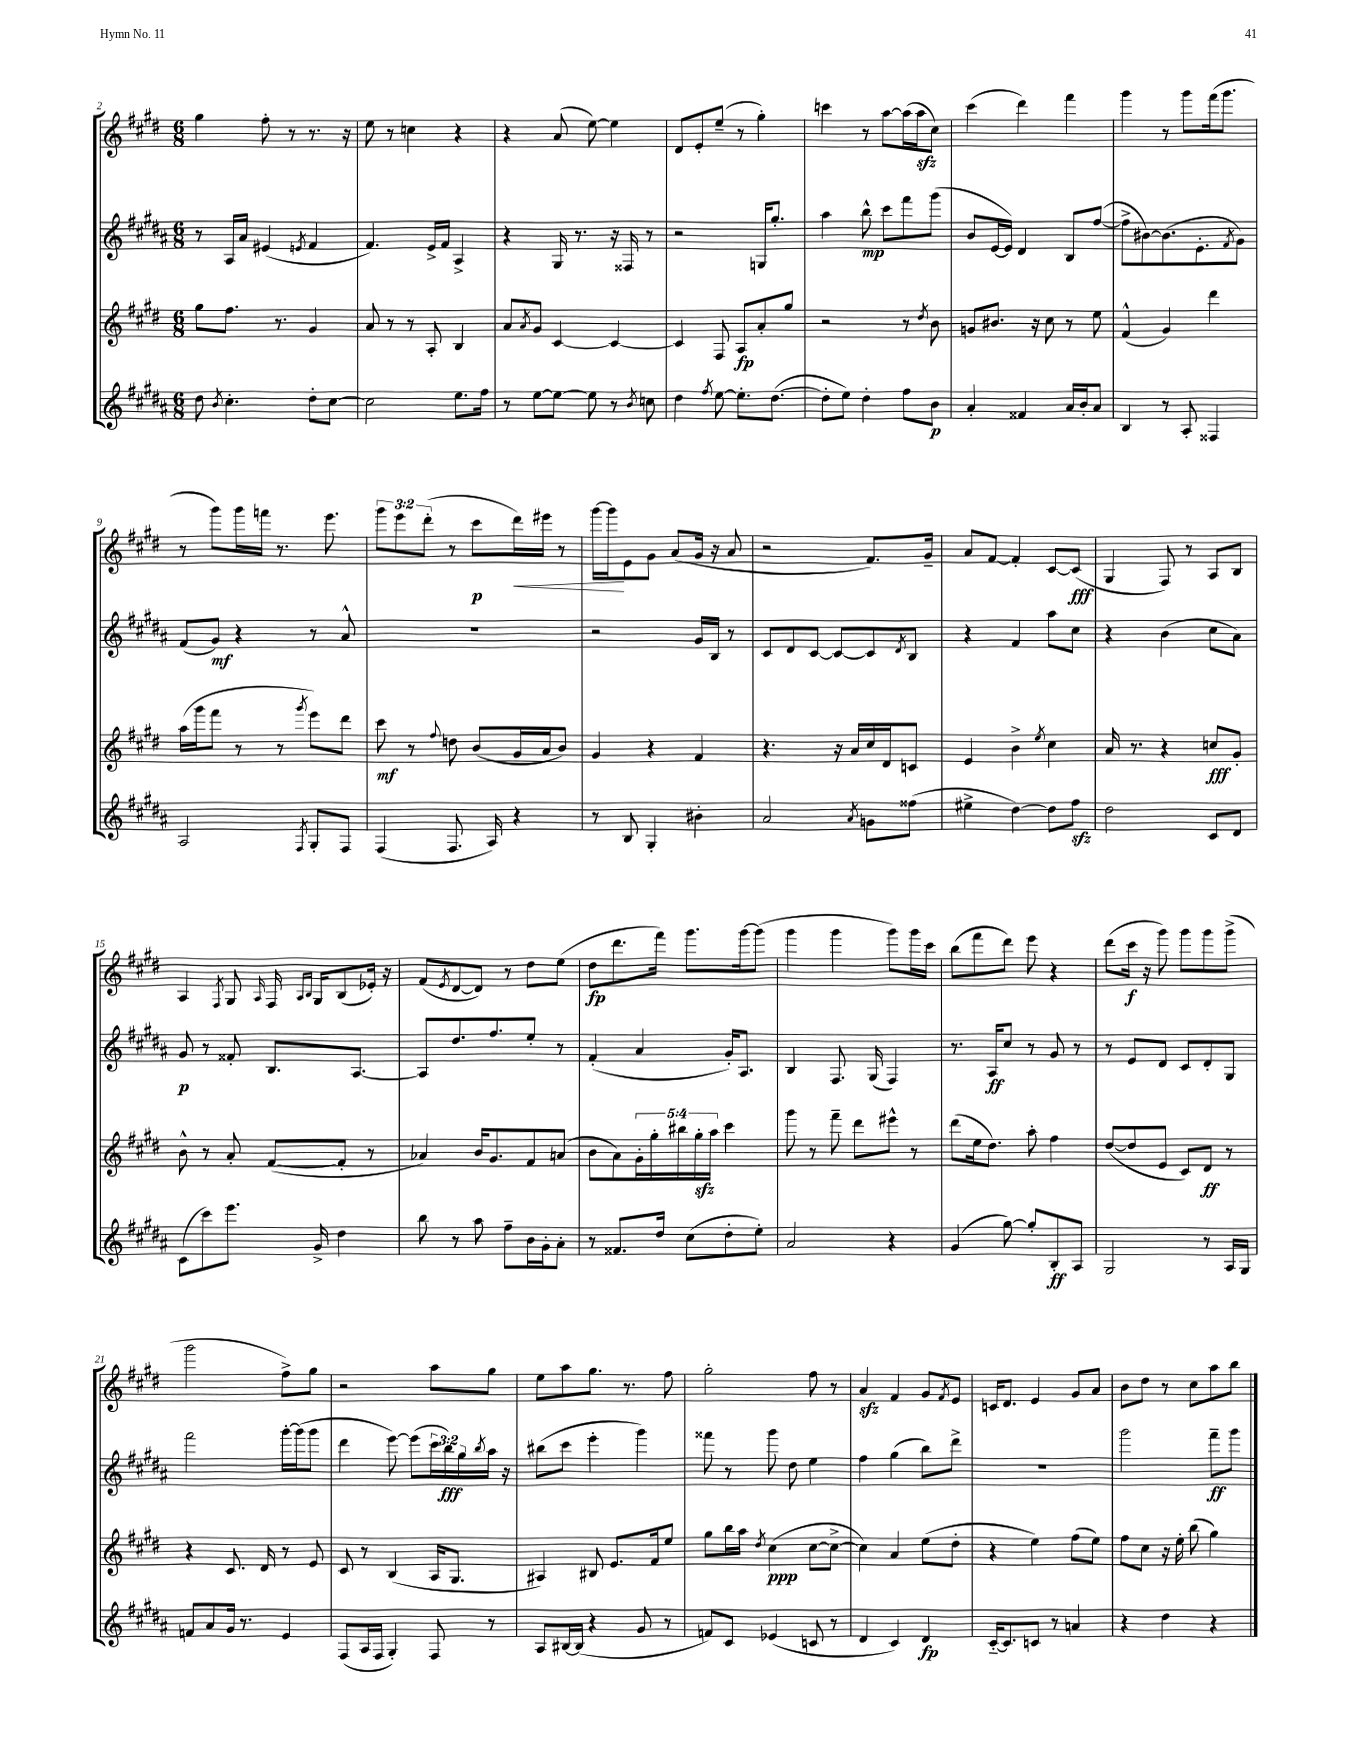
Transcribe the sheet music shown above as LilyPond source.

<<
\new StaffGroup <<
\new Staff = "s0" {
    \clef treble \key e \major \numericTimeSignature \time 6/8 \override Staff.TupletNumber.text = #tuplet-number::calc-fraction-text
    gis''4 fis''8-. r8 r8. r16 |
    e''8 r8 c''4 r4 |
    r4 a'8( e''8~) e''4 |
    dis'8 e'8-. e''8--( r8 gis''4-.) |
    c'''4 r8 a''8~ a''16( a''16\sfz cis''8) |
    cis'''4( dis'''4) fis'''4 |
    gis'''4 r8 gis'''8 fis'''16( gis'''8. |
    r8 gis'''8) gis'''16 f'''16 r8. e'''8. |
    \tuplet 3/2 { gis'''8 e'''8 dis'''8-.( } r8 cis'''8\p dis'''16\<) eis'''16 r8 |
    gis'''16~ gis'''16\! e'8 gis'8 a'8( gis'16 r16 a'8 |
    r2 fis'8.) gis'16-- |
    a'8 fis'8~ fis'4-. cis'8~ cis'8\fff( |
    gis4 fis8) r8 a8 b8 |
    a4 \acciaccatura { fis8 } gis8 \grace { a16 } fis16 \grace { a16 b16 } gis16 b8( ees'16-.) r16 |
    fis'8( \acciaccatura { e'8 } dis'8~ dis'8) r8 dis''8 e''8( |
    dis''8\fp dis'''8. fis'''16) gis'''8. gis'''16~ gis'''8( |
    gis'''4 gis'''4 gis'''8) gis'''16 cis'''16 |
    b''8( fis'''8 dis'''8) e'''8 r4 |
    dis'''8( cis'''16\f r16 gis'''8) gis'''8 gis'''8 gis'''8->( |
    gis'''2 fis''8->) gis''8 |
    r2 a''8 gis''8 |
    e''8 a''8 gis''8. r8. fis''8 |
    gis''2-. fis''8 r8 |
    a'4\sfz fis'4 gis'8 \acciaccatura { fis'8 } e'8 |
    c'16 dis'8. e'4 gis'8 a'8 |
    b'8 dis''8 r8 cis''8 a''8 b''8 \bar "|." |
}
\new Staff = "s1" {
    \clef treble \key b \major \numericTimeSignature \time 6/8 \override Staff.TupletNumber.text = #tuplet-number::calc-fraction-text
    r8 ais16 ais'16 eis'4( \acciaccatura { e'8 } fis'4 |
    fis'4.) e'16-> fis'16 ais4-> |
    r4 gis16 r8. r16 fisis16 r8 |
    r2 g16 gis''8.-. |
    ais''4 b''8-^\mp cis'''8 fis'''8 gis'''8( |
    b'8 e'16~ e'16) dis'4 b8 fis''8~( |
    fis''8-> bis'8~) bis'8.( e'8.-. \acciaccatura { fis'8 } gis'8) |
    fis'8( gis'8\mf) r4 r8 ais'8-^ |
    R2. |
    r2 gis'16 b16 r8 |
    cis'8 dis'8 cis'8~ cis'8~ cis'8 \acciaccatura { dis'8 } b8 |
    r4 fis'4 ais''8 cis''8 |
    r4 b'4( cis''8 ais'8) |
    gis'8\p r8 fisis'8-. b8. ais8.~ |
    ais8 dis''8. fis''8. e''8-. r8 |
    fis'4-.( ais'4 gis'16-.) ais8. |
    b4 fis8. gis16( fis4) |
    r8. ais16\ff cis''8 r8 gis'8 r8 |
    r8 e'8 dis'8 cis'8 dis'8-. gis8 |
    fis'''2 gis'''16~-. gis'''16( gis'''8 |
    dis'''4 e'''8~) e'''8( \tuplet 3/2 { cis'''16 b''16\fff) gis''16 } \acciaccatura { b''8 } ais''16 r16 |
    bis''8( cis'''8 e'''4-. gis'''4) |
    fisis'''8 r8 gis'''8 dis''8 e''4 |
    fis''4 gis''4( b''8) dis'''8-> |
    R2. |
    gis'''2 fis'''8--\ff gis'''8 \bar "|." |
}
\new Staff = "s2" {
    \clef treble \key e \major \numericTimeSignature \time 6/8 \override Staff.TupletNumber.text = #tuplet-number::calc-fraction-text
    gis''8 fis''8. r8. gis'4 |
    a'8 r8 r8 a8-. b4 |
    a'8 \acciaccatura { a'8 } gis'8 cis'4~ cis'4~ |
    cis'4 fis8 a8\fp a'8-. gis''8 |
    r2 r8 \acciaccatura { dis''8 } b'8 |
    g'8 bis'8. r16 cis''8 r8 e''8 |
    fis'4-^( gis'4) dis'''4 |
    a''16( gis'''16 fis'''8 r8 r8 \acciaccatura { gis'''8 } e'''8) dis'''8 |
    cis'''8\mf r8 \appoggiatura { fis''8 } d''8 b'8( gis'16 a'16 b'8) |
    gis'4 r4 fis'4 |
    r4. r16 a'16 cis''16 dis'16 c'8 |
    e'4 b'4-> \acciaccatura { e''8 } cis''4 |
    a'16 r8. r4 c''8\fff gis'8-. |
    b'8-^ r8 a'8-. fis'8~( fis'8-. r8 |
    aes'4) b'16 gis'8. fis'8 a'8( |
    b'8 a'8) \tuplet 5/4 { gis'16-. gis''16-. bis''16 gis''16-.\sfz a''16 } cis'''4 |
    gis'''8 r8 fis'''8-- dis'''8 eis'''8-^ r8 |
    dis'''8( e''16 dis''8.) a''8-. fis''4 |
    dis''8~( dis''8 e'8 cis'8) dis'8\ff r8 |
    r4 cis'8. dis'16 r8 e'8 |
    cis'8 r8 b4( a16 gis8. |
    ais4) bis8 e'8. fis'16 e''8 |
    gis''8 b''16 a''16 \acciaccatura { dis''8 } cis''4\ppp( cis''8~ cis''8~-> |
    cis''4) a'4 e''8( dis''8-. |
    r4 e''4) fis''8( e''8) |
    fis''8 cis''8 r16 e''16-. b''8( gis''4) \bar "|." |
}
\new Staff = "s3" {
    \clef treble \key b \major \numericTimeSignature \time 6/8
    dis''8 \acciaccatura { b'8 } cis''4.-. dis''8-. cis''8~ |
    cis''2 e''8. fis''16 |
    r8 e''8~ e''8~ e''8 r8 \acciaccatura { b'8 } c''8 |
    dis''4 \acciaccatura { fis''8 } e''8~ e''8.-. dis''8.~( |
    dis''8-. e''8) dis''4-. fis''8 b'8\p |
    ais'4-. fisis'4 ais'16 b'16-. ais'8 |
    b4 r8 ais8-. fisis4 |
    ais2 \acciaccatura { fis8 } gis8-. fis8 |
    fis4( fis8. ais16) r4 |
    r8 b8 gis4-. bis'4-. |
    ais'2 \acciaccatura { ais'8 } g'8 fisis''8( |
    eis''4-> dis''4~) dis''8 fis''8\sfz |
    dis''2 cis'8 dis'8 |
    cis'8( cis'''8) e'''8. gis'16-> dis''4 |
    b''8 r8 ais''8 fis''8-- b'16 gis'16-. ais'8-. |
    r8 fisis'8. dis''16 cis''8( dis''8-. e''8-.) |
    ais'2 r4 |
    gis'4( gis''8~) gis''8-. b8-.\ff ais8 |
    gis2 r8 ais16 gis16 |
    f'8 ais'8 gis'16 r8. e'4 |
    fis8( ais16 fis16 gis4-.) fis8 r8 |
    ais8 bis16~ bis16( r4 gis'8 r8 |
    f'8) cis'8 ees'4( c'8 r8 |
    dis'4 cis'4) dis'4\fp |
    cis'16~-_ cis'8. c'8 r8 a'4 |
    r4 dis''4 r4 \bar "|." |
}
>>
>>
\layout { \context { \Score currentBarNumber = #2 } }
